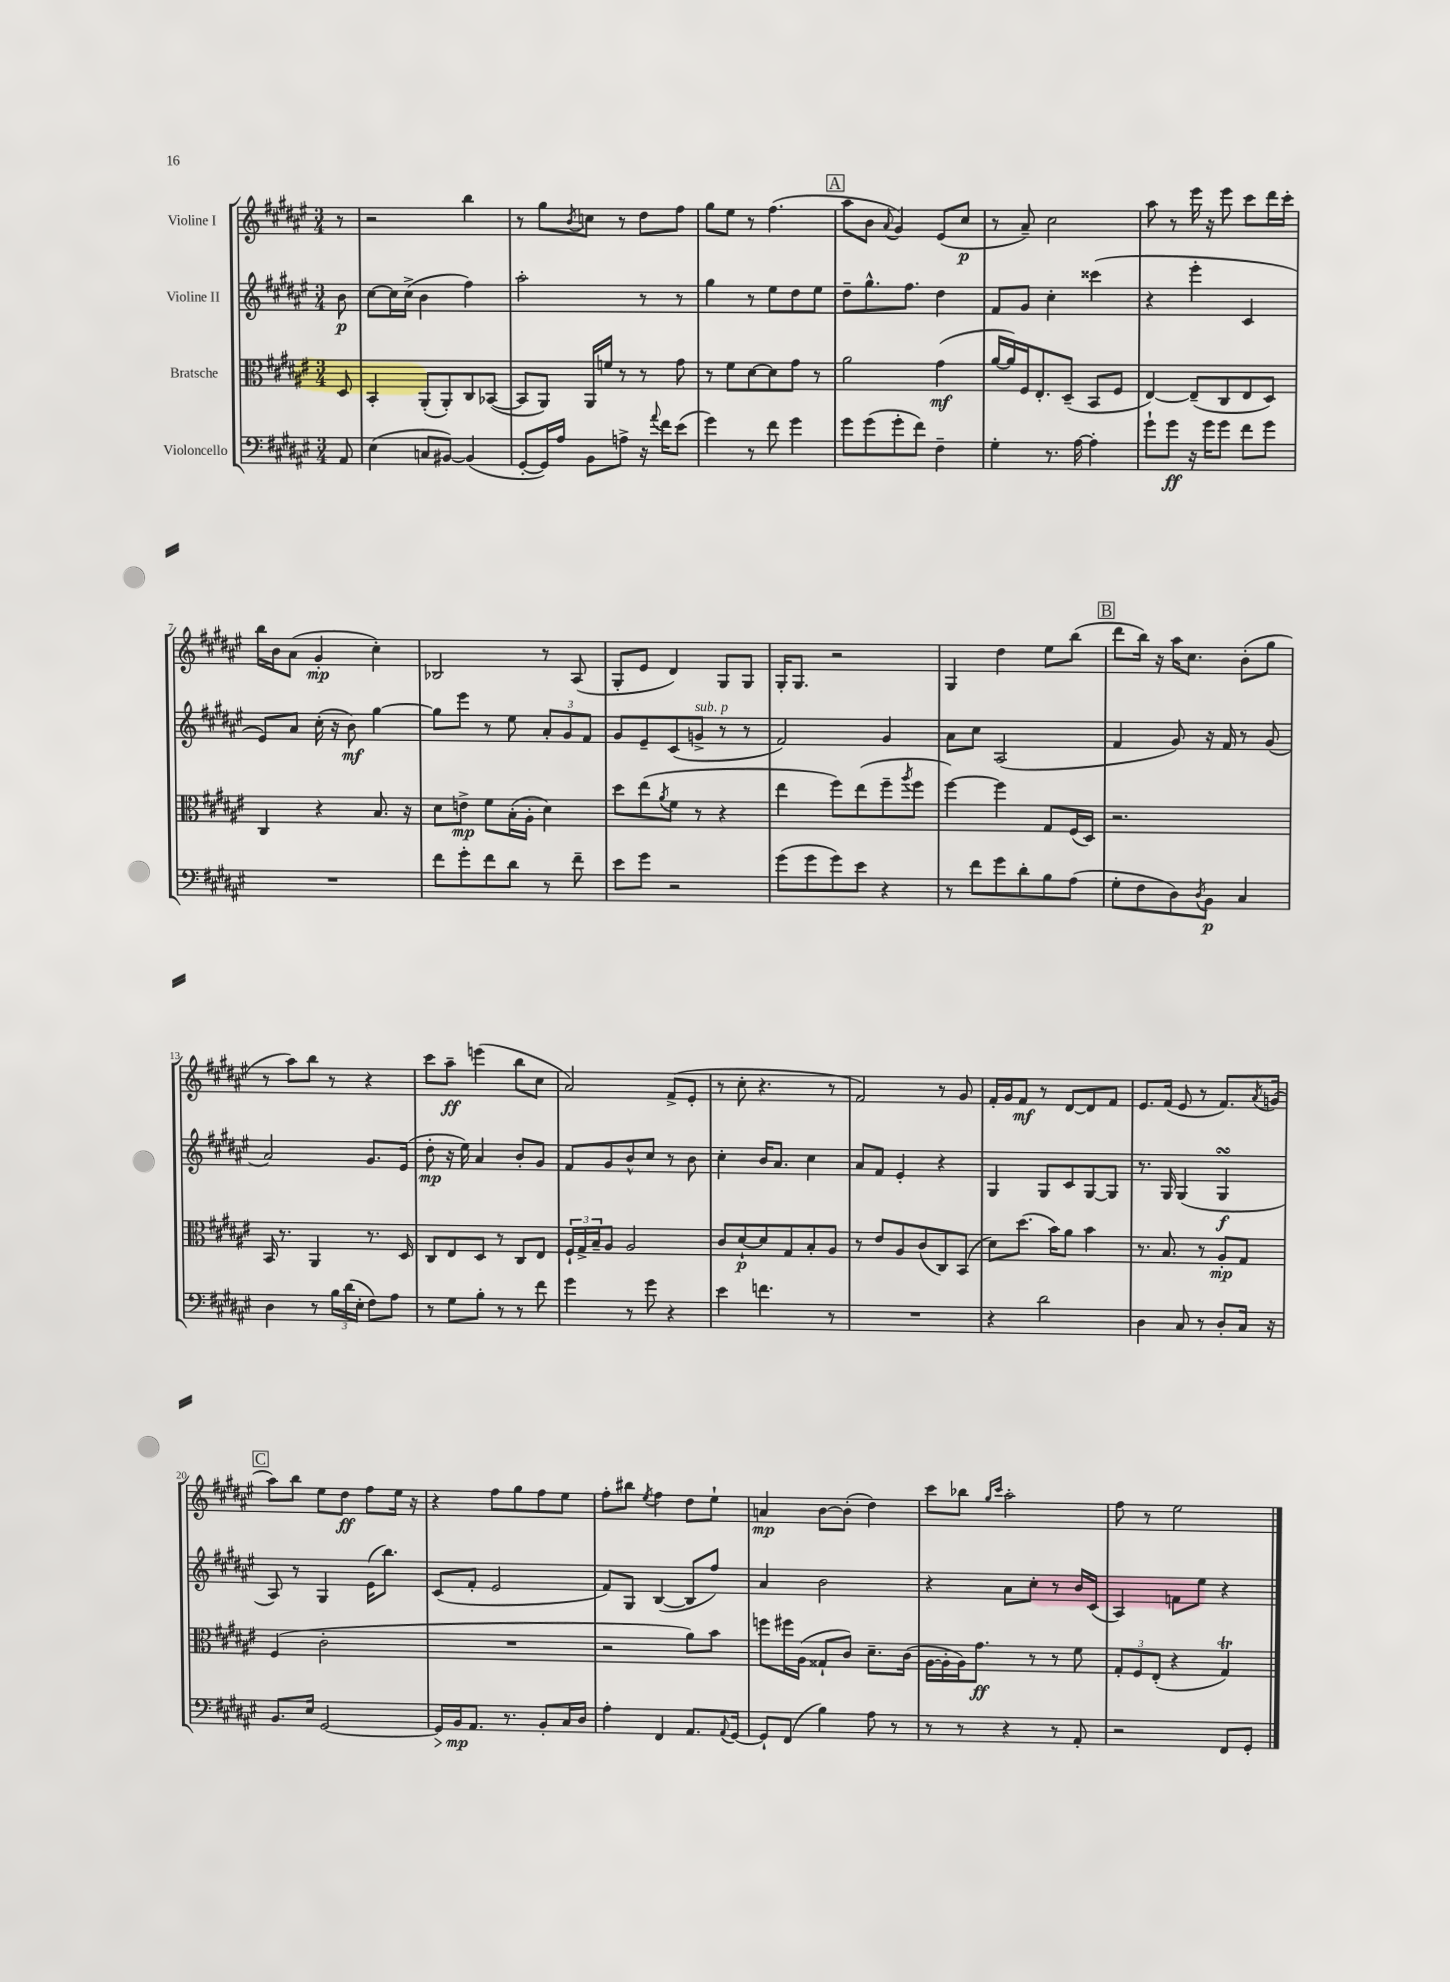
<<
\new StaffGroup <<
\new Staff = "s0" \with { instrumentName = "Violine I" } {
    \clef treble \key fis \major \numericTimeSignature \time 3/4 \partial 8
    r8 |
    r2 b''4 |
    r8 gis''8 \acciaccatura { b'8 } c''8 r8 dis''8 fis''8 |
    gis''8 eis''8 r8 fis''4.( |
    \mark \markup { \box "A" } ais''8 b'8 \appoggiatura { ais'8 } gis'4) eis'8( cis''8\p |
    r8 ais'8--) cis''2 |
    ais''8 r8 eis'''16 r16 eis'''8 cis'''8 dis'''16 cis'''16-. |
    b''16 b'16 ais'8( gis'4-.\mp cis''4-.) |
    bes2 r8 ais8( |
    gis8-. eis'8 dis'4) gis8 gis8 |
    gis16-. gis8. r2 |
    gis4 dis''4 eis''8 b''8( |
    \mark \markup { \box "B" } dis'''8 b''16) r16 ais''16 cis''8. b'8-.( gis''8 |
    r8 ais''8) b''8 r8 r4 |
    cis'''8 ais''8--\ff e'''4( b''8 cis''8 |
    ais'2) fis'8->( eis'8-. |
    r8 cis''8-. r4. r8 |
    fis'2) r8 gis'8 |
    fis'16-. gis'16 fis'8\mf r8 dis'8~ dis'8 fis'8 |
    eis'8. fis'16( eis'8 r8 fis'8.) \acciaccatura { ais'8 } g'16( |
    \mark \markup { \box "C" } ais''8) b''8 eis''8 dis''8\ff fis''8 eis''16 r16 |
    r4 fis''8 gis''8 fis''8 eis''8 |
    fis''8-. bis''8 \acciaccatura { eis''8 } fis''4 dis''8 eis''8-! |
    a'4\mp b'8~ b'8-.( dis''4) |
    cis'''8 bes''8 \grace { gis''16 cis'''16 } ais''2-. |
    fis''8 r8 eis''2 \bar "|." |
}
\new Staff = "s1" \with { instrumentName = "Violine II" } {
    \clef treble \key fis \major \numericTimeSignature \time 3/4 \partial 8
    b'8\p |
    cis''8~ cis''16 cis''16->( b'4 fis''4) |
    ais''2-. r8 r8 |
    gis''4 r8 eis''8 dis''8 eis''8 |
    \mark \markup { \box "A" } dis''8-- gis''8.-^ fis''8. dis''4 |
    fis'8 gis'8 cis''4-. cisis'''4( |
    r4 eis'''4-. cis'4 |
    eis'8) ais'8 cis''16-.( r16 b'8\mf) gis''4~ |
    gis''8 eis'''8 r8 eis''8 \tuplet 3/2 { ais'8-. gis'8 fis'8 } |
    gis'8 eis'8-- cis'8( g'8->^\markup { \italic "sub. p" } r8 r8 |
    fis'2) gis'4 |
    ais'8 cis''8 ais2( |
    \mark \markup { \box "B" } fis'4 gis'8) r16 fis'16 r8 gis'8( |
    ais'2) gis'8. eis'16( |
    dis''8-.\mp r16 eis''16) ais'4 b'8-. gis'8 |
    fis'8 gis'8 b'8-^ cis''8 r8 b'8 |
    cis''4-. b'16 ais'8. cis''4 |
    ais'8 fis'8 eis'4-. r4 |
    gis4 gis8 cis'8 gis8~ gis8 |
    r8. gis16 gis4( gis4\turn\f |
    \mark \markup { \box "C" } ais8) r8 gis4 eis'16( b''8.) |
    cis'8( fis'8-. eis'2 |
    fis'8) gis8 b4~( b8 fis''8) |
    ais'4 b'2 |
    r4 ais'8 cis''8-. r8 b'16 cis'16( |
    ais4) f'8 eis''8 r4 \bar "|." |
}
\new Staff = "s2" \with { instrumentName = "Bratsche" } {
    \clef alto \key fis \major \numericTimeSignature \time 3/4 \partial 8
    dis8 |
    b,4-. ais,8-.( ais,8-.) cis8 bes,8~( |
    bes,8 ais,8) ais,16 f'16 r8 r8 gis'8 |
    r8 fis'8 dis'8~ dis'8 gis'8 r8 |
    \mark \markup { \box "A" } ais'2 gis'4\mf( |
    ais'16~ ais'16) fis16 eis8.-. dis8--( b,8 fis8 |
    eis4~) eis8--( cis8 eis8 dis8) |
    cis4 r4 b8. r16 |
    dis'8 e'8->\mp fis'8 b16-.( ais16-. dis'4) |
    dis''8 eis''8( \acciaccatura { ais'8 } fis'8 r8 r4 |
    eis''4 fis''8) eis''8( fis''8-- \acciaccatura { ais''8 } fis''8 |
    fis''4~) fis''4 gis8 fis16( dis16) |
    \mark \markup { \box "B" } r2. |
    b,16 r8. ais,4 r8. dis16 |
    cis8 eis8 dis8 r8 cis8 eis8 |
    \tuplet 3/2 { fis16-! gis16-> b16-- } ais8 ais2 |
    cis'8 dis'8~-!\p dis'8 gis8 b8-. ais8 |
    r8 eis'8 ais8 cis'8( cis8) b,8( |
    dis'8) dis''8.( b'16) ais'8 b'4 |
    r8. b8. r8 ais8-.\mp gis8 |
    \mark \markup { \box "C" } fis4( cis'2-. |
    R2. |
    r2 ais'8) b'8 |
    f''8 fis''16 ais16( gisis8-! cis'8) dis'8.-- cis'16( |
    ais16~ ais16-. ais16) gis'8.\ff r8 r8 fis'8 |
    \tuplet 3/2 { gis8-. fis8 eis8-.( } r4 gis4\trill) \bar "|." |
}
\new Staff = "s3" \with { instrumentName = "Violoncello" } {
    \clef bass \key fis \major \numericTimeSignature \time 3/4 \partial 8
    ais,8 |
    eis4( c8 bis,8~) bis,4( |
    gis,8~-. gis,16) ais16 b,8 a8-> r16 \appoggiatura { ais'8 } fis'16 eis'8( |
    gis'4) r8 fis'8 gis'4 |
    \mark \markup { \box "A" } gis'8 gis'8( gis'8-. fis'8) fis4-- |
    gis4-. r8. ais16~ ais4-. |
    gis'8-! gis'8\ff r16 gis'16 gis'8 fis'8 gis'8 |
    R2. |
    fis'8 gis'8-. fis'8 dis'8 r8 fis'8-- |
    eis'8 gis'8 r2 |
    gis'8( gis'8 gis'8) eis'8 r4 |
    r8 fis'8 gis'8 dis'8-. b8 ais8( |
    \mark \markup { \box "B" } gis8-. fis8 dis8) \acciaccatura { dis8 } b,8\p cis4 |
    dis4 r8 \tuplet 3/2 { b16 dis'16( eis16-. } fis8) ais8 |
    r8 gis8 b8-. r8 r8 fis'8 |
    gis'4 r8 gis'8 r4 |
    eis'4 f'4. r8 |
    R2. |
    r4 dis'2 |
    dis4 cis8 r8 dis8-. cis16 r16 |
    \mark \markup { \box "C" } b,8. eis16 gis,2~ |
    gis,16\> b,16\mp\! ais,8. r8. b,8-. cis16 dis16 |
    ais4-. fis,4 ais,8. \appoggiatura { ais,8 } gis,16~ |
    gis,8-! fis,8( b4) ais8 r8 |
    r8 r8 r4 r8 ais,8-. |
    r2 fis,8 gis,8-. \bar "|." |
}
>>
>>
